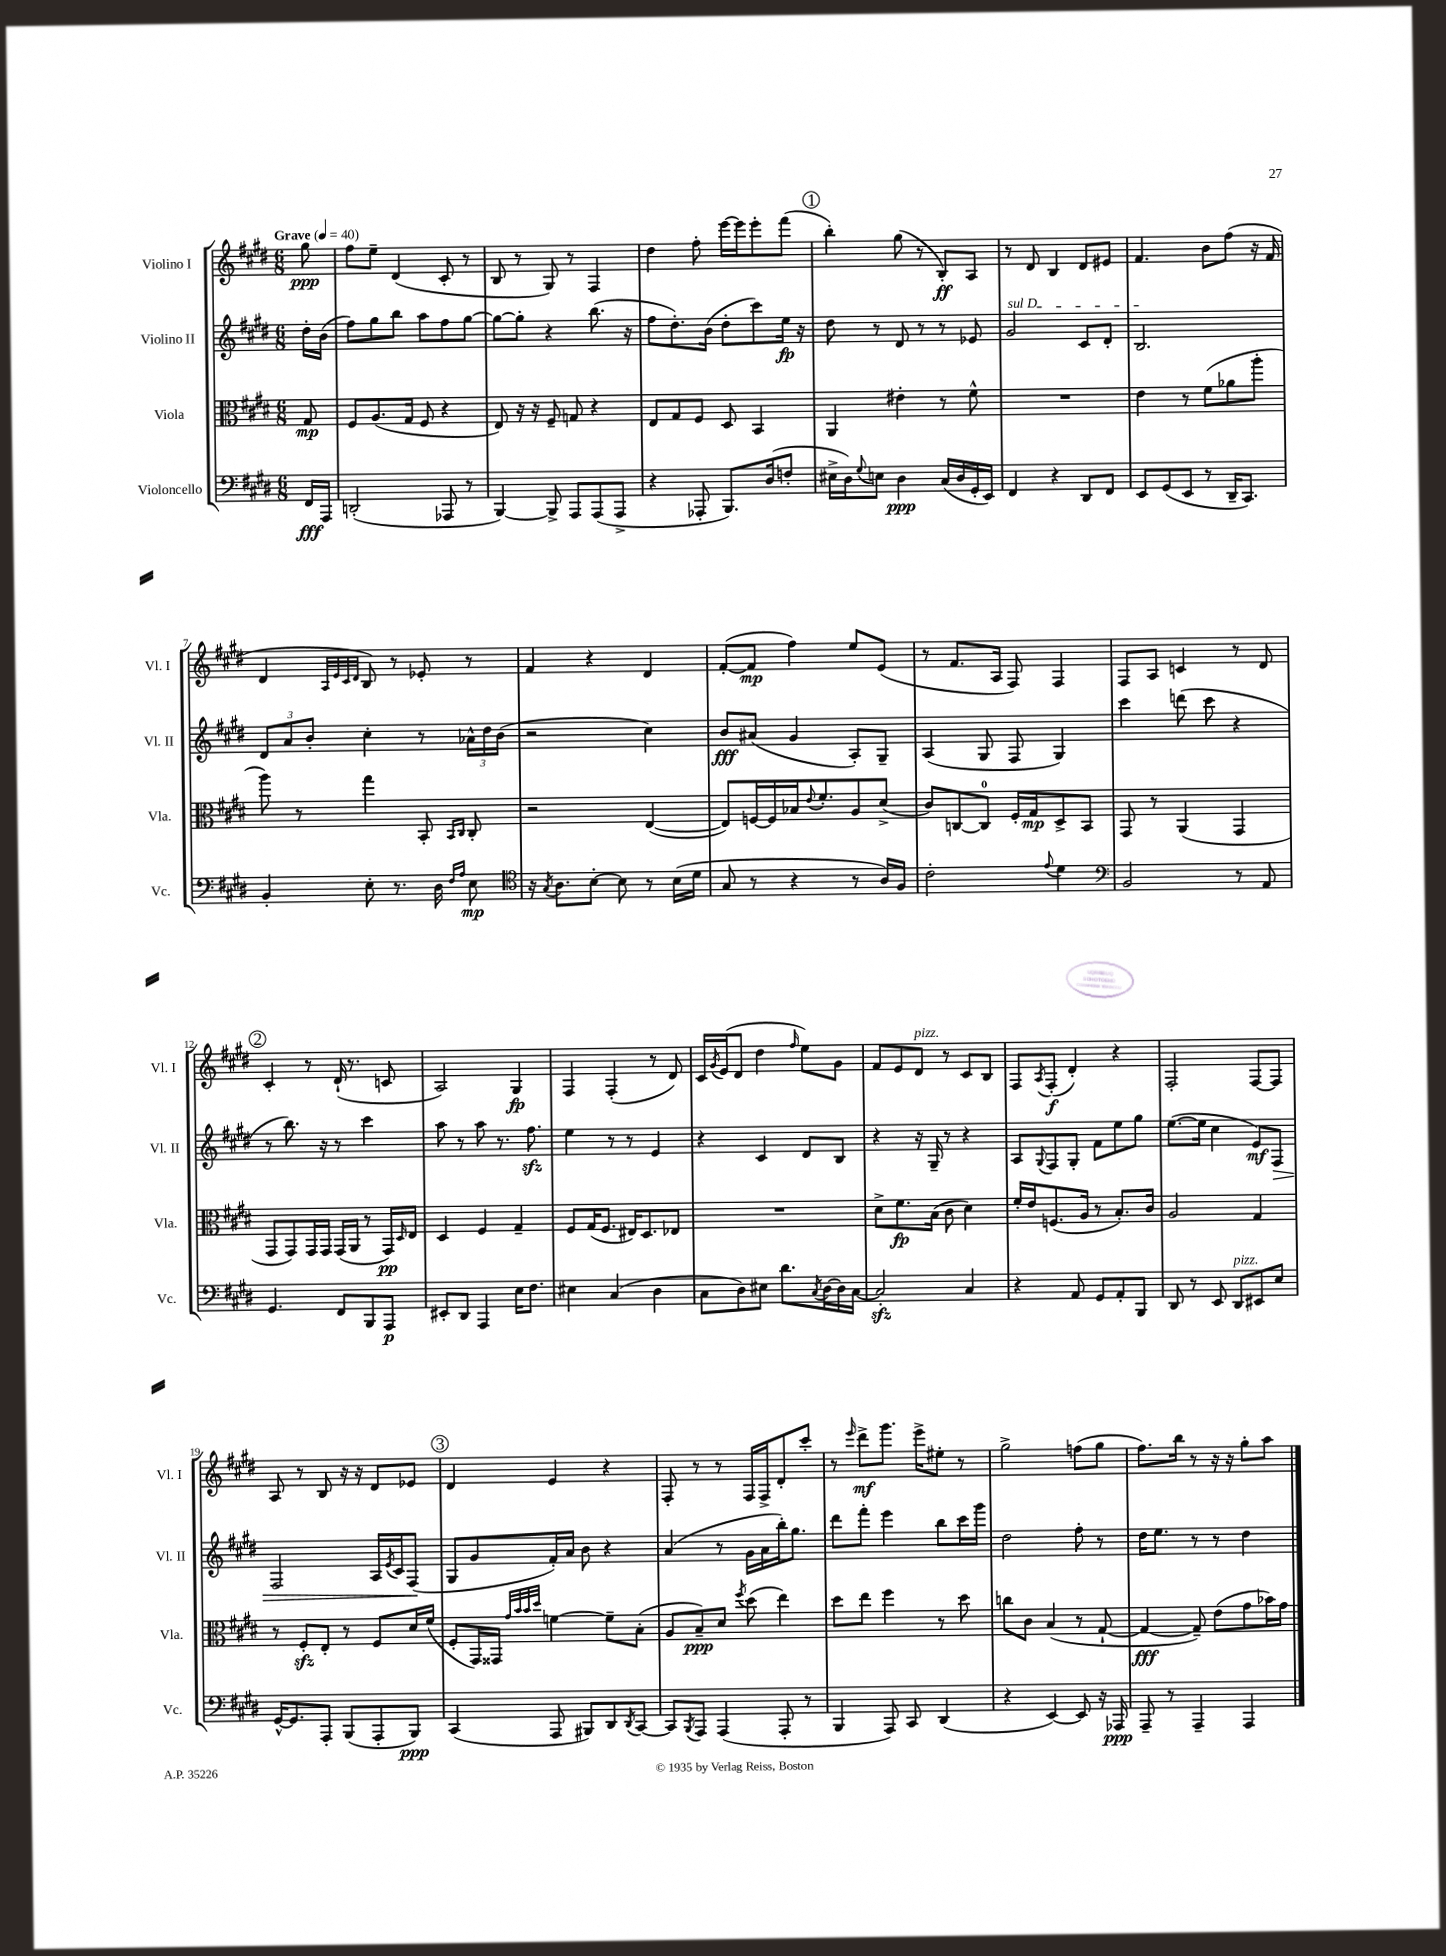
<<
\new StaffGroup <<
\new Staff = "s0" \with { instrumentName = "Violino I" shortInstrumentName = "Vl. I" } {
    \clef treble \key e \major \numericTimeSignature \time 6/8 \partial 8 \tempo "Grave" 4 = 40
    gis''8\ppp |
    fis''8 e''8-- dis'4( cis'8-. r8 |
    b8 r8 gis8) r8 fis4 |
    dis''4 fis''8-. e'''16~ e'''16 e'''8-. fis'''8( |
    \mark \markup { \circle "1" } b''4-.) gis''8( r8 b8-.\ff) a8 |
    r8 dis'8 b4 dis'8 eis'8 |
    fis'4. b'8 fis''8( r16 fis'16 |
    dis'4 \grace { a32 e'32 cis'32 dis'32 } b8) r8 ees'8-. r8 |
    fis'4 r4 dis'4 |
    fis'8~-.( fis'8\mp fis''4) e''8 e'8( |
    r8 fis'8. a16 fis8) fis4 |
    fis8 a8 c'4 r8 dis'8 |
    \mark \markup { \circle "2" } cis'4-. r8 dis'16-!( r8. c'8 |
    a2) gis4\fp |
    fis4 fis4-.( r8 dis'8) |
    cis'16 \acciaccatura { gis'8 } e'16( dis'8 dis''4 \grace { fis''16 } e''8) gis'8 |
    fis'8 e'8 dis'8^\markup { \italic "pizz." } r8 cis'8 b8 |
    fis8 \acciaccatura { a8 } fis8-.\f( dis'4-.) r4 |
    fis2-. fis8~ fis8 |
    a8 r8 b8 r16 r16 dis'8 ees'8 |
    \mark \markup { \circle "3" } dis'4 e'4 r4 |
    fis8-. r8 r8 fis16 fis16-> dis'8-. cis'''8-. |
    r8 \grace { e'''16 } dis'''8->\mf gis'''8. e'''16-> eis''8-. r8 |
    gis''2-> f''8( gis''8 |
    fis''8.) b''16 r8 r16 r16 gis''8-. a''8 \bar "|." |
}
\new Staff = "s1" \with { instrumentName = "Violino II" shortInstrumentName = "Vl. II" } {
    \clef treble \key e \major \numericTimeSignature \time 6/8 \partial 8
    dis''16-. b'16( |
    fis''8) gis''8 b''8 a''8 fis''8 gis''8~ |
    gis''8~ gis''8-. r4 b''8.( r16 |
    fis''8 dis''8.-.) b'16( dis''8-. cis'''8) e''16\fp r16 |
    \mark \markup { \circle "1" } dis''8 r8 dis'8 r8 r8 ees'8 |
    \once \override TextSpanner.bound-details.left.text = \markup { \italic "sul D" } gis'2\startTextSpan cis'8 dis'8-. |
    b2.\stopTextSpan |
    \tuplet 3/2 { dis'8 a'8 b'8-. } cis''4-. r8 \tuplet 3/2 { aes'16-^ dis''16 b'16( } |
    r2 cis''4) |
    b'8\fff ais'8( gis'4 a8-.) gis8-- |
    a4( gis8 fis8 gis4) |
    cis'''4 d'''8( cis'''8 r4 |
    \mark \markup { \circle "2" } r8 b''8.) r16 r8 cis'''4 |
    a''8 r8 a''8 r8. fis''8.\sfz |
    e''4 r8 r8 e'4 |
    r4 cis'4 dis'8 b8 |
    r4 r16 gis16-- r8 r4 |
    a8 \appoggiatura { gis8 } fis8 gis8-. fis'8 e''8 gis''8 |
    e''8.~( e''16 cis''4 e'8\mf) fis8\> |
    fis2 a16 \acciaccatura { e'8 } cis'16 fis8\!( |
    \mark \markup { \circle "3" } gis8 gis'8 fis'16-.) a'16 b'8 r4 |
    a'4( r8 gis'16 a'16 b''16-.) gis''8. |
    dis'''8 fis'''8-. e'''4 b''8 cis'''16 gis'''16 |
    dis''2 fis''8-. r8 |
    dis''16 e''8. r8 r8 dis''4 \bar "|." |
}
\new Staff = "s2" \with { instrumentName = "Viola" shortInstrumentName = "Vla." } {
    \clef alto \key e \major \numericTimeSignature \time 6/8 \partial 8
    gis8\mp |
    fis8 a8.( gis16 fis8 r4 |
    e8) r16 r16 fis8-- g8 r4 |
    e8 gis8 fis8 dis8 b,4 |
    \mark \markup { \circle "1" } a,4 eis'4-. r8 fis'8-^ |
    R2. |
    e'4 r8 fis'8( aes'8 a''8-. |
    a''8) r8 gis''4 b,8-. \grace { b,16 cis16 } cis8-. |
    r2 e4~( |
    e8) f16~ f16 bes16 \appoggiatura { e'8 } fis'8.-. a8 dis'8->( |
    cis'8) c8~ c8-0 fis16-. gis16\mp dis8-> b,8 |
    gis,8 r8 a,4( gis,4 |
    \mark \markup { \circle "2" } gis,8 gis,8) gis,16 gis,16 gis,16( a,16 r8 gis,16\pp) \grace { dis16 } e16 |
    dis4 fis4 gis4-- |
    fis8 gis16( fis8. eis16) dis8. ees8 |
    R2. |
    dis'8-> fis'8.\fp b16( cis'8 dis'4) |
    fis'16-. e'16 f8.( a16 r8 b8.-.) cis'16 |
    a2 gis4 |
    r8 fis8-.\sfz e8-. r8 fis8 dis'16 fis'16( |
    \mark \markup { \circle "3" } fis8-. gis,16) gisis,16 \grace { gis'32 b'32 b'32 dis''32 } f'4~ f'8-- b8-.( |
    a8 b8--\ppp) dis'8 \acciaccatura { fis''8 } dis''8( e''4) |
    dis''8 e''8 fis''4 r8 dis''8 |
    c''8 cis'8 b4( r8 gis8~-! |
    gis4~\fff gis8--) e'8( gis'8 bes'16) gis'16 \bar "|." |
}
\new Staff = "s3" \with { instrumentName = "Violoncello" shortInstrumentName = "Vc." } {
    \clef bass \key e \major \numericTimeSignature \time 6/8 \partial 8
    fis,16\fff a,,16 |
    d,2-.( aes,,8 r8 |
    b,,4~) b,,8-> a,,8 a,,8( a,,8-> |
    r4 aes,,8-. b,,8.) dis16( f8-. |
    \mark \markup { \circle "1" } eis16-> dis16) \appoggiatura { gis8 } e8 dis4\ppp cis16( dis16 gis,16-. e,16) |
    fis,4 r4 dis,8 fis,8 |
    e,8 gis,8( e,8 r8 dis,16-- cis,8.) |
    b,4-. e8-. r8. dis16 \grace { fis16 a16 } e8\mp |
    \clef tenor r16 \acciaccatura { gis8 } a8. b8~-. b8 r8 b16( dis'16 |
    gis8 r8 r4 r8 a16) fis16 |
    cis'2-. \appoggiatura { e'8 } dis'4 |
    \clef bass b,2 r8 a,8 |
    \mark \markup { \circle "2" } gis,4. fis,8 b,,8 a,,8\p |
    eis,8-. dis,8 a,,4 e16 fis8. |
    eis4 cis4( dis4 |
    cis8 dis8) eis8 dis'8. \acciaccatura { cis8 } dis16~ dis16 cis16~ |
    cis2-.\sfz cis4 |
    r4 a,8 gis,8 a,8-. b,,8 |
    dis,8 r8 e,8 dis,8^\markup { \italic "pizz." } eis,8 e8 |
    gis,16~-^ gis,8. a,,8-. b,,8( a,,8-. b,,8\ppp) |
    \mark \markup { \circle "3" } cis,4( a,,8 bis,,8) dis,8 \acciaccatura { dis,8 } cis,8~ |
    cis,8 \acciaccatura { b,,8 } a,,8 a,,4( a,,8-. r8 |
    b,,4 a,,8) cis,8 dis,4( |
    r4 e,4~) e,8 r16 aes,,16\ppp |
    a,,8-- r8 a,,4-- a,,4 \bar "|." |
}
>>
>>
